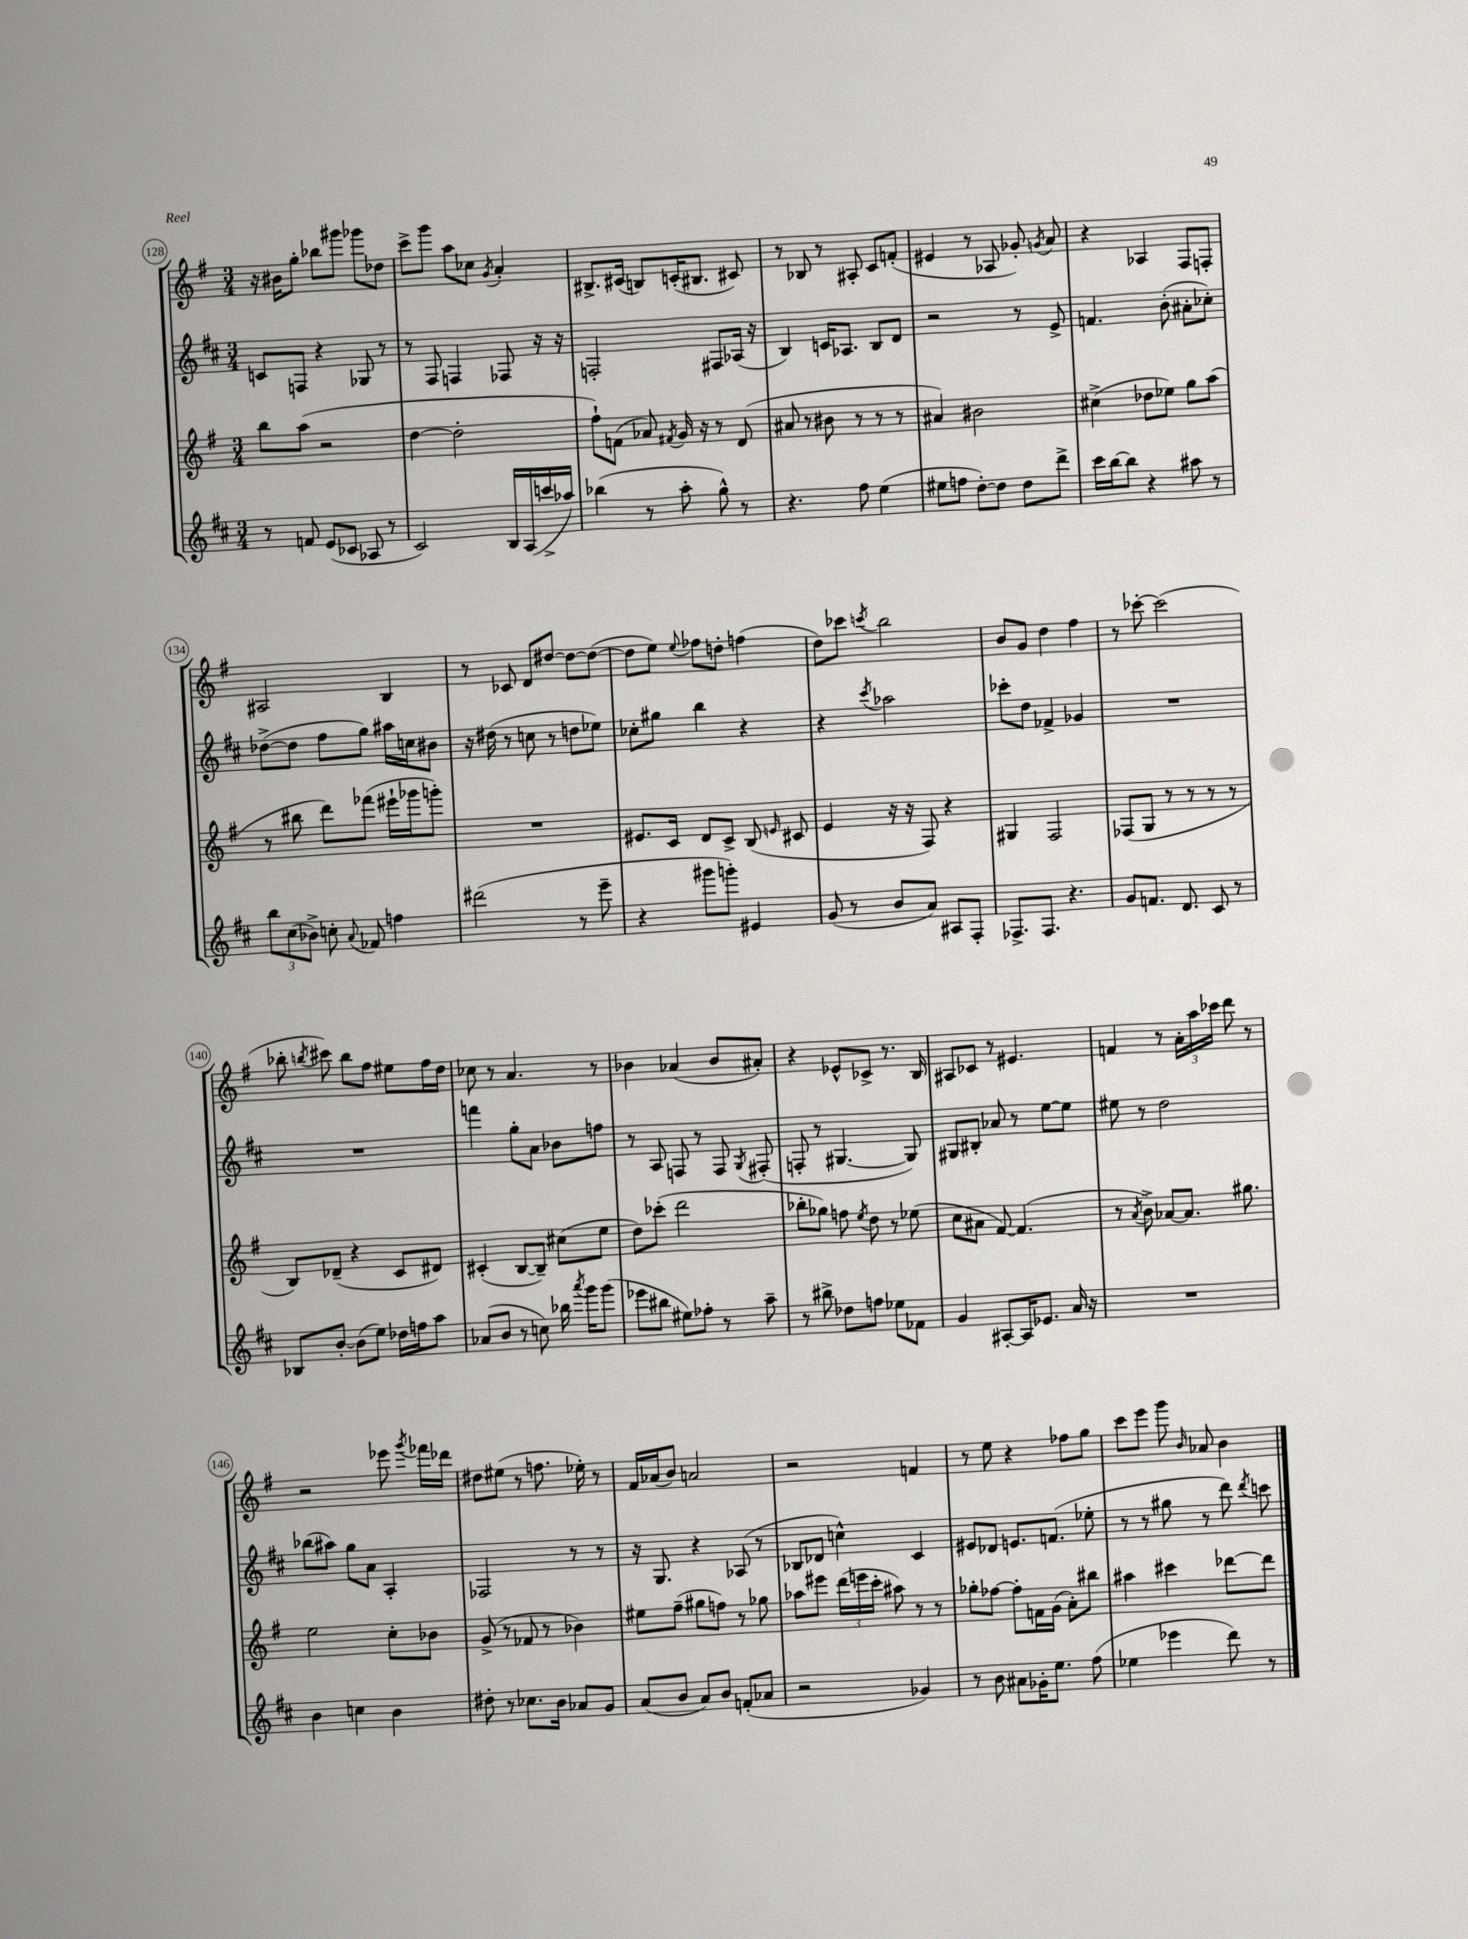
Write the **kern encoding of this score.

**kern	**kern	**kern	**kern
*staff4	*staff3	*staff2	*staff1
*clefG2	*clefG2	*clefG2	*clefG2
*k[f#c#]	*k[f#]	*k[f#c#]	*k[f#]
*M3/4	*M3/4	*M3/4	*M3/4
8r	8bb	8c	16r
.	.	.	16b#
8f	(8aa	8F	8gg'
(8e	2r	4r	8bb-
8c-	.	.	8ggg#
8A-	.	8G-	8ggg-
8r	.	8r	8dd-
=	=	=	=
2c#)	[4dd	8r	8ccc^
.	.	8F#	8ggg
.	2dd']	4F	8aa
.	.	.	8cc-
.	.	.	8qg
16B	.	8F-	4a'
(16A	.	.	.
16ccc^	.	16r	.
16aa-)	.	16r	.
=	=	=	=
(4bb-	8ff#`)	2F'	8.B#^
.	(8f	.	.
.	.	.	(16c#
8r	8a-)	.	8B)
.	8qf#	.	.
8aa'	16g	.	(16c'
.	16r	.	8.B#
8gg^^)	8r	8F#	.
8r	(8d	(16A-	8c#)
.	.	16r	.
=	=	=	=
4.r	8a#	4B)	8r
.	8r	.	8B-
.	8b#	16c	8r
.	.	8.A-	.
8ff#	8r	.	8A#'
(4ee	8r	8B	8c
.	8r	8d	(8f'
=	=	=	=
8ee#	4a#)	2r	4e#
8ff	.	.	.
[8dd')	2b#	.	8r
8dd]	.	.	8A-
8dd	.	8r	8g-')
.	.	.	8qg
8ddd^	.	8e^	8a
=	=	=	=
16ccc#	(4cc#^	4.f	4r
[16bb	.	.	.
8bb]	.	.	.
4r	8dd-	.	4A-
.	8ee-)	(8b'	.
8aa#	8gg	8a#'	8F#
8r	(8aa	8cc-')	8F'
=	=	=	=
12bb	8r	([8dd-^	2A#
(12cc#	.	.	.
.	8bb#	8dd-]	.
12b-^)	.	.	.
8cc'	8ddd)	8ff#	.
8qqa	.	.	.
8f-	(8fff-	8gg)	.
4ff	16eee#`	16aa#	4B
.	16ggg-	16cc	.
.	8ggg')	8b#	.
=	=	=	=
(2ddd#	2.r	16r	8r
.	.	(16dd#	.
.	.	8r	8c-
.	.	8cc	8d
.	.	8r	[8dd#
8r	.	8dd	8dd#_
8eee~	.	8ee-)	(8dd#_
=	=	=	=
4r	8.e#	8cc-'	8dd#]
.	.	8gg#	8ee)
.	16c	.	.
.	.	.	8qqee
8ggg#	8d	4bb	8ff-
8ggg')	8c^	.	8dd'
4e#	(8B	4r	(4ff
.	16qqe	.	.
.	8c#	.	.
=	=	=	=
(8g	4e	4r	8dd)
8r	.	.	8ccc-
.	.	8qccc#	8qccc
8b	16r	2aa-	2bb
.	16r	.	.
8a)	8F#)	.	.
8A#	4r	.	.
8F#'	.	.	.
=	=	=	=
8.F-^	4G#	8ccc-'	8b
.	.	8dd	8g
8.F-	.	.	.
.	2F#	4f-^	4dd
4.r	.	.	.
.	.	4g-	4ff#
=	=	=	=
8g	(8F-	2.r	8r
8.f	8G	.	[8ccc-'
.	8r	.	(2ccc-]
8.d	.	.	.
.	8r	.	.
8c#	8r	.	.
8r	8r	.	.
=	=	=	=
8B-	8B)	2.r	8bb-'
.	.	.	8qbb
[8b'	(8d-~	.	8ccc#)
(8b]	4r	.	8bb
8ee)	.	.	8ff#
16dd-	8c	.	8ee#
16ff	.	.	.
8aa	8d#)	.	16ff#
.	.	.	16dd
=	=	=	=
(8a-	(4c#'	4fff	8cc-
8b	.	.	8r
8r	[8B	8gg'	4.a
8cc)	8B~])	8a	.
16bb-	(8cc#	8b-	.
8qaaa	.	.	.
16ggg	.	.	.
(8ggg	8ee	8ff	8r
=	=	=	=
8eee-	8dd)	8r	4b-
8bb#	(8ccc-'	8A	.
8ee#)	2ddd	8F	(4a-
8ff-'	.	8r	.
8r	.	8F	8b-
.	.	8qG	.
8aa~	.	(8F#'	8a#')
=	=	=	=
8r	8bb-'	8F'	4r
8bb#^	8gg-)	8r	.
8dd-	8ff	[4.G#	8e-^^
.	8qee	.	.
8ff	8dd	.	8c-^
8ee-	8r	.	8.r
8f-	(8ee-	8G#])	.
.	.	.	16B
=	=	=	=
4g	8cc	8G#	8A#
.	8a#	8B#'	8c-
[8A#'	[8f#)	8a-	8r
16A#]	(4.f#]	8r	4.e#
8.e-	.	.	.
.	.	[8ee	.
16a	.	8ee]	.
16r	.	.	.
=	=	=	=
2.r	8r	8ee#	4f
.	8qa	.	.
.	8b^)	8r	.
.	[8a-	2dd	8r
.	8.a-]	.	24a'
.	.	.	24aa
.	.	.	24ccc-
.	.	.	8ddd
.	8.gg#	.	.
.	.	.	8r
=	=	=	=
4b	2ee	(8bb-	2r
.	.	8aa#)	.
4cc	.	8gg	.
.	.	8a	.
4b	8cc'	4A'	8eee-
.	.	.	8qggg
.	8b-	.	16fff-
.	.	.	16ddd-
=	=	=	=
8dd#'	(8g^	2F-	8dd#
8r	8r	.	(8ee#
8.cc-	8f-	.	8r
.	8r	.	8.ff
16b	.	.	.
8a-	4b-)	8r	.
.	.	.	16ee-')
8g	.	8r	8r
=	=	=	=
(8a	8ee#	16r	16f#
.	.	8.G	(16a-
8b	(8ff#~	.	8b)
8a)	8gg#	4r	2a
8b	8ff)	.	.
(8f'	8r	(8A-	.
8a-	8gg-	8r	.
=	=	=	=
2r	8aa-	8B-	2r
.	8eee#	8d-	.
.	(24ddd	4cc^^)	.
.	24eee	.	.
.	24ccc'	.	.
.	8aa#)	.	.
4g-)	8r	4c#	4f
.	8r	.	.
=	=	=	=
8r	8gg-'	8e#	8r
8b	[8ff-	8d-	8ee
8a#	8ff-']	8.e	4r
16g-'	16f	.	.
8.ee	(16g	(8.f	.
.	8a')	.	8ff-
(8ff#	8bb#	8ee-'	8gg
=	=	=	=
4ee-	4aa#	8r	8ccc
.	.	8r	8eee
4eee-	4ccc#	8gg#	8ggg
.	.	.	16qqb
.	.	8r	8a-
8ddd)	[8ddd-	8ddd)	4b
.	.	8qddd	.
8r	8ddd-]	8ccc	.
==	==	==	==
*-	*-	*-	*-
